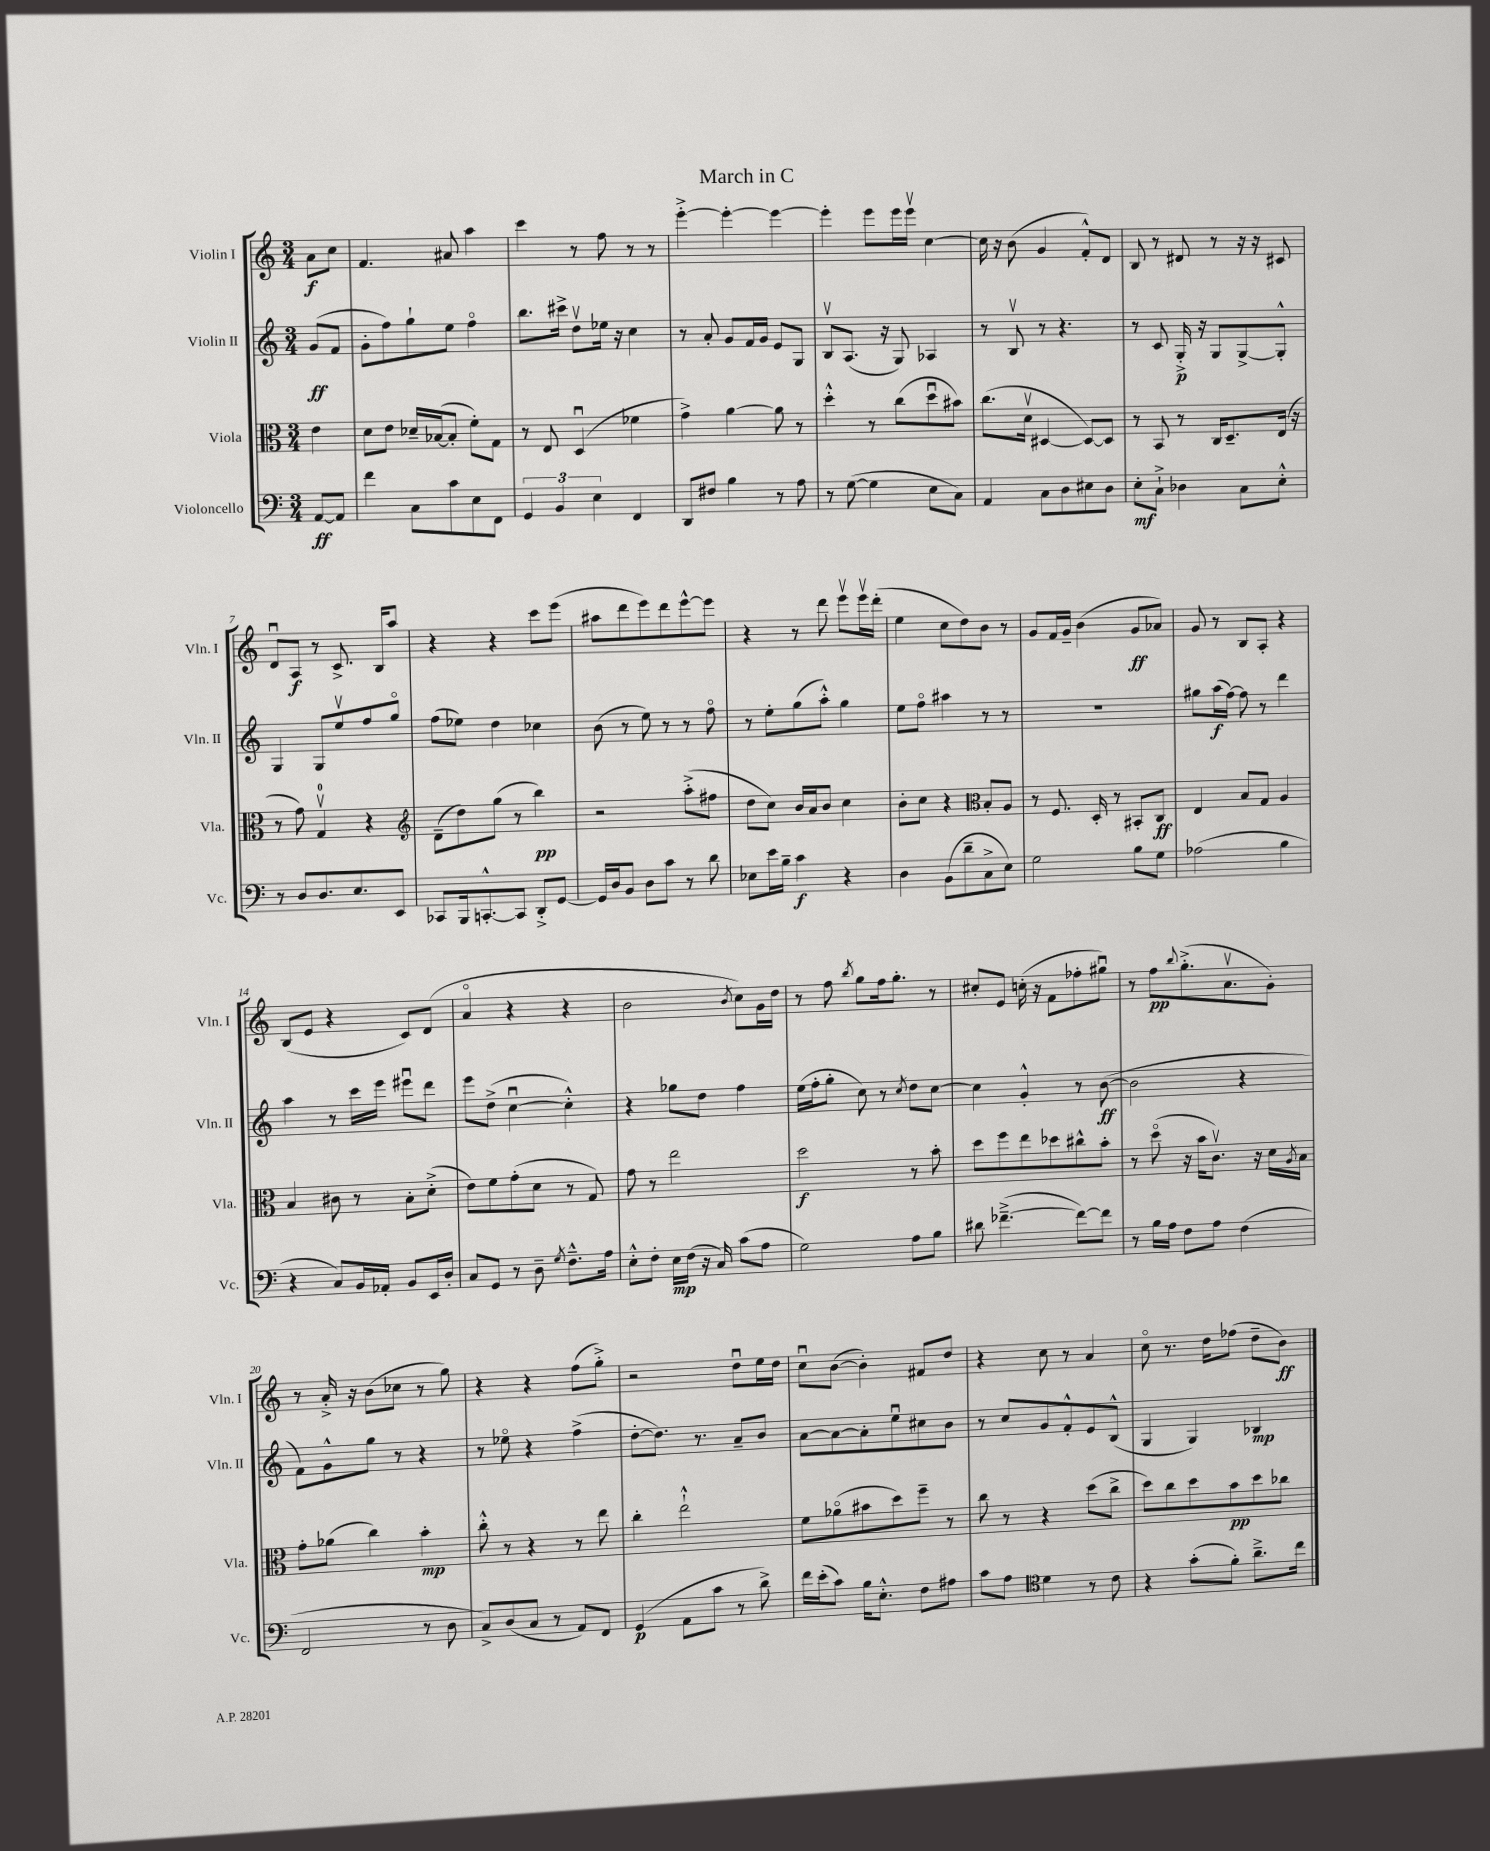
\header { title = "March in C" }
<<
\new StaffGroup <<
\new Staff = "s0" \with { instrumentName = "Violin I" shortInstrumentName = "Vln. I" } {
    \clef treble \key c \major \numericTimeSignature \time 3/4 \partial 4
    a'8\f c''8 |
    f'4. ais'8 a''4 |
    c'''4 r8 f''8 r8 r8 |
    e'''4~-.-> e'''4~-. e'''4~ |
    e'''4-. e'''8 e'''16 e'''16\upbow c''4~ |
    c''16 r16 b'8( g'4 f'8-.-^) d'8 |
    b8 r8 dis'8 r8 r16 r16 cis'8 |
    d'8\downbow a8\f r8 c'8.-> b16 a''8 |
    r4 r4 c'''8 e'''8( |
    ais''8 d'''8 e'''8) d'''8 e'''8~-^ e'''8 |
    r4 r8 d'''8 e'''8\upbow e'''16\upbow d'''16-.( |
    e''4 c''8 d''8) b'8 r8 |
    g'8 f'16 g'16-- b'4( g'8\ff aes'8) |
    g'8 r8 b8 a8-. r4 |
    b8( e'8 r4 c'8) d'8( |
    a'4\flageolet r4 r4 |
    b'2 \acciaccatura { b'8 } c''8) g'16 d''16 |
    r8 f''8 \acciaccatura { b''8 } g''8 f''16 g''8.-. r8 |
    cis''8-. e'8 c''16-.( r16 f'8 fes''8-. gis''8\downbow) |
    r8 f''8\pp \appoggiatura { b''8 } g''8.-.->( a'8.\upbow g'8-.) |
    r8 a'16-.-> r16 b'8( ces''8 r8 g''8) |
    r4 r4 f''8( g''8-.->) |
    r2 d''8\downbow e''16 d''16 |
    c''8\downbow b'8~( b'4-.) fis'8 d''8 |
    r4 c''8 r8 a'4 |
    c''8\flageolet r8. d''16 fes''8( d''8-- b'8\ff) \bar "|." |
}
\new Staff = "s1" \with { instrumentName = "Violin II" shortInstrumentName = "Vln. II" } {
    \clef treble \key c \major \numericTimeSignature \time 3/4 \partial 4
    g'8\ff( f'8 |
    g'8-. f''8) g''8-! e''8 f''4\flageolet |
    b''8. cis'''16-> d''8\upbow ees''16 r16 c''4 |
    r8 a'8-. g'8 f'16 g'16 e'8 g8 |
    b8\upbow a8.( r16 g8) aes4 |
    r8 b8\upbow r8 r4. |
    r8 c'8 g16-.->\p r16 g8 g8~-> g8-.-^ |
    g4 g8 e''8\upbow f''8 g''8\flageolet |
    f''8( ees''8) d''4 ces''4 |
    b'8( r8 e''8) r8 r8 f''8\flageolet |
    r8 e''8-. g''8( a''8-.-^) g''4 |
    e''8 f''8\flageolet ais''4 r8 r8 |
    R2. |
    gis''8 a''16\f( f''16~) f''8 r8 d'''4 |
    a''4 r8 c'''16 e'''16 eis'''8\downbow d'''8 |
    e'''8 d''8->( c''4~\downbow c''4-.-^) |
    r4 ges''8 d''8 f''4 |
    e''16( f''16-. g''8-. c''8) r8 \acciaccatura { c''8 } d''8 c''8~ |
    c''4 g'4-.-^ r8 b'8~\ff( |
    b'2 r4 |
    f'8) g'8-^ g''8 r8 r4 |
    r8 ees''8\flageolet r4 f''4->( |
    d''8~-. d''8.) r8. a'8-- b'8 |
    a'8~ a'8~ a'8-. e''8\downbow cis''8 b'8 |
    r8 c''8 g'8 f'8-.-^ e'8 b8-^( |
    g4 g4) bes4\mp \bar "|." |
}
\new Staff = "s2" \with { instrumentName = "Viola" shortInstrumentName = "Vla." } {
    \clef alto \key c \major \numericTimeSignature \time 3/4 \partial 4
    e'4 |
    d'8 e'8 des'16-- bes16~( bes8-. f'8-.) g8 |
    r8 e8 d4\downbow( fes'4 |
    g'4->) a'4~ a'8 r8 |
    d''4-.-^ r8 c''8( d''8\downbow bis'8) |
    c''8.( d'16\upbow dis4~ dis8~) dis8 |
    r8 b,8 r8 c16 d8.-- e16( r16 |
    r8 g'8) g4-0\upbow r4 |
    \clef treble d'8--( d''8) g''8( r8 b''4\pp) |
    r2 a''8-.->( fis''8 |
    d''8 c''8) b'16 a'16 b'8 c''4 |
    b'8-. c''8 r4 \clef alto b8-. a8 |
    r8 f8. d16-. r8 bis,8-. c8\ff |
    e4 b8 g8 a4 |
    b4 cis'8 r8 b8-. d'8-.->( |
    e'8) f'8 g'8-.( d'8 r8 g8) |
    g'8 r8 e''2 |
    d''2\f r8 b'8-. |
    d''8 f''8 e''8 des''8 cis''8-^ b'8-. |
    r8 d''8\flageolet( r16 b'16 c'8.\upbow) r16 d'16 \acciaccatura { a8 } b16 |
    g'8-. aes'8( c''4) b'4-.\mp |
    c''8-.-^ r8 r4 r8 e''8 |
    c''4-. e''2-!-^ |
    f'8 aes'8\flageolet( bis'8 d''8) f''8-- r8 |
    c''8 r8 r4 d''8( c''8-> |
    d''8) c''8 d''8 b'8\pp d''8 ces''8 \bar "|." |
}
\new Staff = "s3" \with { instrumentName = "Violoncello" shortInstrumentName = "Vc." } {
    \clef bass \key c \major \numericTimeSignature \time 3/4 \partial 4
    a,8~\ff a,8 |
    f'4 c8 c'8 e8 f,8 |
    \tuplet 3/2 { g,4 b,4 e4 } f,4 |
    d,8 fis8 b4 r8 a8 |
    r8 g8~( g4 e8 c8) |
    a,4 c8 d8 eis8 d8 |
    e8-.\mf c8-!-> des4 c8 e8-.-^ |
    r8 d8 d8. e8. e,8 |
    ces,8 b,,16 c,8.~-.-^ c,8 d,8-.-> g,8~ |
    g,16 d16 b,8 d8 c'8 r8 d'8 |
    ees8 e'16 b16-- c'4\f r4 |
    d4 b,8( d'8-- c8-> e8) |
    g2 b8 g8 |
    aes2( b4 |
    r4 c8) b,16 aes,16-. b,8 e,16 d16-. |
    c8 g,8 r8 d8-- \acciaccatura { g8 } f8.---^ a16 |
    e8-.-^ f8-. e16\mp f16( r16 c16) c'8( a8 |
    g2) a8 b8 |
    dis'8 fes'4.~--->( fes'8~) fes'8 |
    r8 b16 a16 f8 a8 f4( |
    f,2 r8 d8 |
    c8->) d8( c8 r8 a,8) f,8 |
    g,4\p( a,8 c'8 r8 d'8->) |
    f'16 e'16-.( c'8) b16 e8.-.-^ f8 ais8 |
    c'8 a8 \clef tenor d'4 r8 c'8 |
    r4 g'8-.( f'8-.) a'8.---> c''16 \bar "|." |
}
>>
>>
